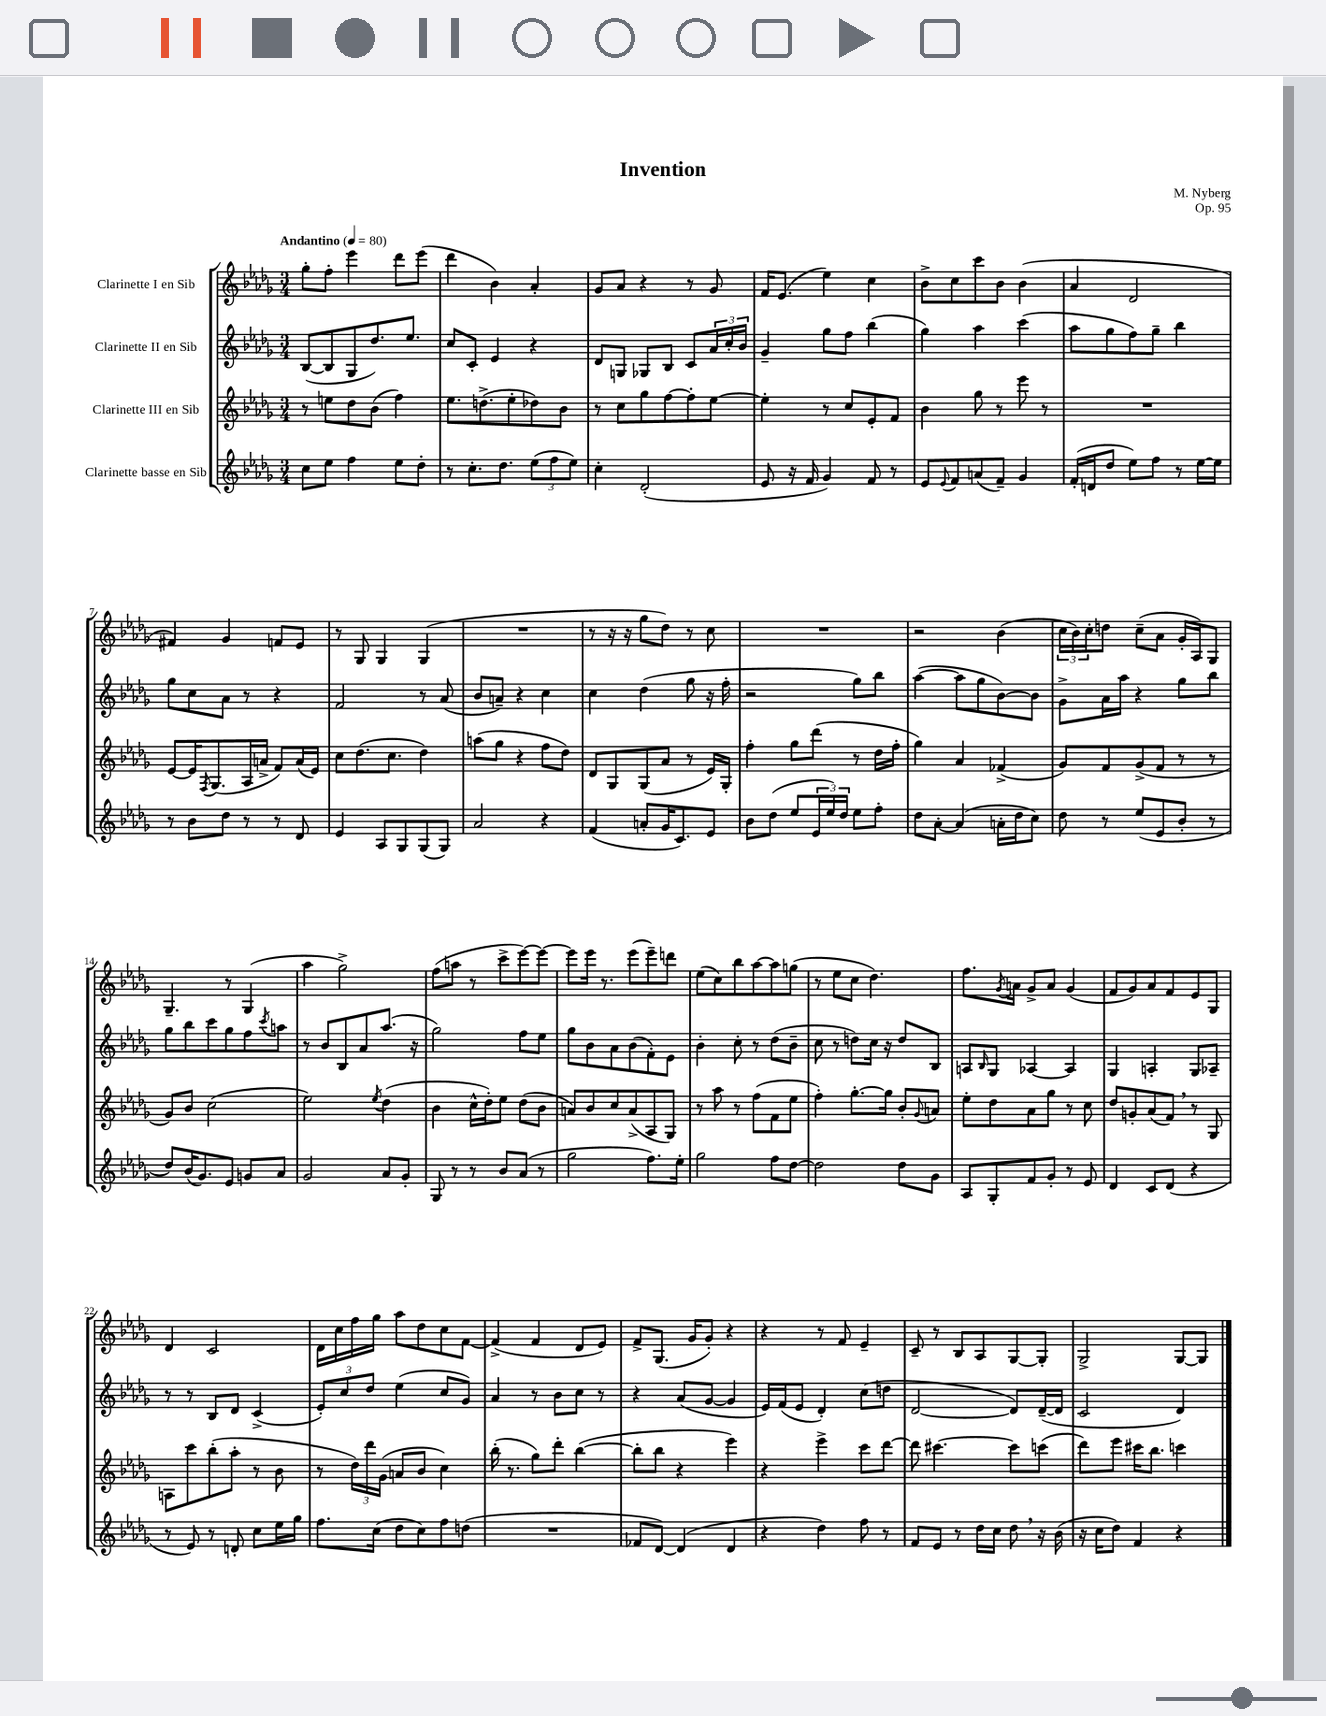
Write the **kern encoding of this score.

**kern	**kern	**kern	**kern
*part4	*part3	*part2	*part1
*staff4	*staff3	*staff2	*staff1
*I"Clarinette basse en Sib	*I"Clarinette III en Sib	*I"Clarinette II en Sib	*I"Clarinette I en Sib
*clefG2	*clefG2	*clefG2	*clefG2
*k[b-e-a-d-g-]	*k[b-e-a-d-g-]	*k[b-e-a-d-g-]	*k[b-e-a-d-g-]
*M3/4	*M3/4	*M3/4	*M3/4
*MM80	*MM80	*MM80	*MM80
=1	=1	=1	=1
!	!	!	!LO:TX:a:B:t=Andantino
8cc\L	8r	([8B-/L	8gg-'\L
8ee-\J	8een\L	8B-/]	8ff'\J
4ff\	8dd-\	8G-/	4eee-\
.	(8b-\J	8.dd-/)	.
8ee-\L	4ff\)	.	8ddd-\L
.	.	8.ee-/J	.
8dd-'\J	.	.	(8eee-\J
=2	=2	=2	=2
8r	8.ee-\L	8cc/L	4ddd-\
8.cc'\L	.	8c'/J	.
.	(8.ddn^\	.	.
.	.	4e-/	4b-\)
8.dd-\J	.	.	.
.	8ee-'\	.	.
(12ee-\L	8dd-X\)	4r	4a-'/
12ff\	.	.	.
.	8b-\J	.	.
12ee-\J)	.	.	.
=3	=3	=3	=3
4cc'\	8r	8d-/L	8g-/L
.	8cc\L	8Gn/J	8a-/J
(2d-'/	8gg-\	8G-X/L	4r
.	[8ff\	8B-/J	.
.	8ff'\]	8c/L	8r
.	[8ee-\J	24a-/L	8g-/
.	.	24cc'/	.
.	.	24b-/JJ	.
=4	=4	=4	=4
8e-/	4ee-'\]	4g-~/	16f/KL
.	.	.	(8.e-/J
16r	.	.	.
16f/	.	.	.
4g-/)	8r	8gg-\L	4ee-\)
.	8cc/L	8ff\J	.
8f/	8e-'/	(4bb-\	4cc\
8r	8f/J	.	.
=5	=5	=5	=5
8e-/L	4b-\	4gg-\)	8b-^\L
8qqe-/	.	.	.
8f/	.	.	8cc\
(8an/	8gg-\	4aa-\	8ccc\
8f~/J)	8r	.	8b-\J
4g-/	8eee-\	(4ccc\	(4b-\
.	8r	.	.
=6	=6	=6	=6
(16f'/LL	2.r	8aa-\L	4a-/
16dn/J	.	.	.
8dd-/J	.	8gg-\	.
8ee-\L)	.	8ff\)	2d-/
8ff\J	.	8gg-~\J	.
8r	.	4bb-\	.
[16ee-\LL	.	.	.
16ee-\JJ]	.	.	.
!!LO:LB:g=z
=7	=7	=7	=7
8r	[8e-/L	8gg-\L	4f#X/)
8b-\L	16e-/K]	8cc\	.
.	8qF/	.	.
.	(8.G-/	.	.
8dd-\J	.	8a-\J	4g-/
8r	16A-/L	8r	.
.	16an^/JJ	.	.
8r	8f/L)	4r	8fn/L
8d-/	(16a/L	.	8e-/J
.	16e-/JJ)	.	.
=8	=8	=8	=8
4e-/	8cc\L	2f/	8r
.	(8.dd-\	.	8G-/
8A-/L	.	.	4G-/
.	8.cc\J	.	.
8G-/	.	.	.
(8G-/	4dd-\)	8r	(4G-/
8G-/J)	.	(8a-/	.
=9	=9	=9	=9
2a-/	(8aan\L	8b-/L	2.r
.	8gg-\J	8an~/J)	.
.	4r	4r	.
4r	8ff\L	4cc\	.
.	8dd-\J)	.	.
=10	=10	=10	=10
(4f/	8d-/L	4cc\	8r
.	8G-/	.	16r
.	.	.	16r
8an'/L	(8G-/	(4dd-\	8gg-\L
16g-/K	8a-/J	.	8dd-\J)
8.c/)	.	.	.
.	8r	8gg-\	8r
8e-/J	16e-/LL)	16r	8cc\
.	16G-'/JJ	16ff'\	.
=11	=11	=11	=11
8b-\L	4ff'\	2r	2.r
(8dd-\J	.	.	.
8ee-/L	8gg-\L	.	.
24e-/L	(8ddd-\J	.	.
24ee-/)	.	.	.
24dd-/JJ	.	.	.
8ee-\L	8r	8gg-\L)	.
8ff'\J	16dd-\LL	8bb-\J	.
.	16ff'\JJ	.	.
=12	=12	=12	=12
8dd-\L	4gg-\)	([4aa-\	2r
[8a-'\J	.	.	.
(4a-/]	4a-/	8aa-\L]	.
.	.	8gg-\	.
16an'\LL	(4f-X^/	[8b-\)	(4b-\
16dd-\J	.	.	.
8cc\J)	.	8b-\J]	.
=13	=13	=13	=13
8dd-\	8g-/L)	8g-^\L	24cc\LL
.	.	.	24b-\)
.	.	.	24cc'\J
8r	8f/	16a-\L	8ddn\J
.	.	16aa-\JJ	.
(8ee-/L	(8g-^/	4r	(8cc~\L
8e-/	8f/J	.	8a-\J
8b-'/J	8r	8gg-\L	16g-'/LL
.	.	.	16A-/J)
8r	8r	8bb-\J	8G-/J
!!LO:LB:g=z
=14	=14	=14	=14
8dd-/L)	8g-/L)	8gg-\L	4.G-~/
(16b-/K	8b-/J	8bb-\	.
8.g-/)	.	.	.
.	(2cc\	8ccc\	.
8e-/J	.	8gg-\	8r
8gn/L	.	8ff\	(4G-/
.	.	8qccc/	.
8a-/J	.	8aan\J	.
=15	=15	=15	=15
2g-/	2ee-\)	8r	4aa-\
.	.	8b-/L	.
.	.	8B-/	2gg-^\)
.	.	8a-/	.
.	8qee-/	.	.
8a-/L	(4dd-\	(8.aa-/J	.
8g-'/J	.	.	.
.	.	16r	.
=16	=16	=16	=16
8G-/	4b-\	2gg-\)	(8ff\L
8r	.	.	8aan\J
8r	16cc^^\LL	.	8r
.	16dd-'\J)	.	.
8b-/L	8ee-\J	.	8ccc^\L
(8a-/J	(8dd-\L	8ff\L	[8eee-\)
8r	8b-\J	8ee-\J	8eee-\J_
=17	=17	=17	=17
2gg-\	8an/L)	8gg-\L	8eee-\L]
.	8b-/	8b-\	16eee-\Jk
.	.	.	8.r
.	8cc/	8a-\	.
.	(8a^/	(8b-\	(8eee-\L
8.ff\L)	8A-/	8f'\)	8eee-~\)
.	8G-/J)	8e-\J	8dddn\J
16ee-'\Jk	.	.	.
=18	=18	=18	=18
2gg-\	8r	4b-'\	(8ee-\L
.	8aa-\	.	8cc\)
.	8r	8cc'\	8bb-\
.	(8ff\L	8r	[8aa-\
8ff\L	8f\	(8dd-\L	8aa-\]
[8dd-\J	8ee-\J	8b-~\J	(8ggn\J
=19	=19	=19	=19
2dd-\]	4ff'\)	8cc\	8r
.	.	8r	8ee-\L
.	[8.gg-'\L	8ddn\L)	8cc\J
.	.	16cc\Jk	4.dd-\)
.	16gg-\Jk]	16r	.
8dd-\L	8b-'/L	8dd/L	.
.	8qqg-/	.	.
8g-\J	8an/J	8B-/J	.
=20	=20	=20	=20
8A-/L	8ee-'\L	8An/L	8.ff\L
.	.	16qqB-/	.
8G-'/	8dd-\	8G-/J	.
.	.	.	8qg-/
.	.	.	16an\Jk
8f/	8a-\	[4A-X/	8g-^/L
8g-'/J	8gg-\J	.	8a/J
8r	8r	4A-/]	(4g-/
8e-/	8cc\	.	.
=21	=21	=21	=21
4d-/	8dd-/L	4G-/	8f/L
.	8gn'/	.	8g-/)
8c/L	(8a-/	4An'/	8a-/
(8d-/J	8f,/J)	.	8f/
4r	8r	8G-/L	8e-/
.	8G-/	8A-X~/J	8G-/J
!!LO:LB:g=z
=22	=22	=22	=22
8r	8An\L	8r	4d-/
8e-/)	8ccc\	8r	.
8r	(8bb-'\	8B-/L	2c/
8dn'/	8aa-'\J	8d-/J	.
8cc\L	8r	(4c^/	.
16ee-\L	8b-\	.	.
16gg-\JJ	.	.	.
=23	=23	=23	=23
8.ff\L	8r	12e-'/L)	16d-\LL
.	.	.	16cc\
.	.	12cc/	.
.	24dd-\LL)	.	16ff\
.	24ddd-\	12dd-/J	.
(16cc\Jk	.	.	16gg-\JJ
.	(24g-\JJ	.	.
8dd-\L	8an/L	(4ee-\	8aa-\L
8cc\)	8b-/J	.	8dd-\
8ff\	4cc\)	8cc/L	8cc\
(8ddn\J	.	8g-/J)	[8f\J
=24	=24	=24	=24
2.r	(16bb-'\	4a-/	(4f^/]
.	8.r	.	.
.	8gg-\L)	8r	4f/
.	8ddd-'\J	8b-\L	.
.	([4bb-\	8cc\J	8d-/L
.	.	8r	8e-/J)
=25	=25	=25	=25
8f-X/L	8bb-'\L]	4r	8f^/L
[8d-/J)	8bb-\J	.	(8.G-/J
(4d-/]	4r	(8a-/L	.
.	.	.	16g-/KL
.	.	[8g-/J	8g-'/J)
4d-/	4eee-\)	4g-/]	4r
=26	=26	=26	=26
4r	4r	16e-/LL)	4r
.	.	(16f/J	.
.	.	8e-/J	.
4dd-\)	4eee-^\	4d-'/)	8r
.	.	.	8f/
8ff\	8ccc\L	(8cc\L	4e-~/
8r	[8ddd-\J	8ddn\J	.
=27	=27	=27	=27
8f/L	8ddd-\]	[2d-/	8c~/
8e-/J	[4.ccc#X\	.	8r
8r	.	.	8B-/L
16dd-\LL	.	.	8A-/
16cc\JJ	.	.	.
8dd-,\	8ccc#\L]	8d-/L])	[8G-/
16r	(8cccn\J	([16d-~/L	8G-'/J]
(16b-\	.	16d-/JJ]	.
=28	=28	=28	=28
16r	8ddd-\L)	2c/	2G-^/
16cc\KL	.	.	.
8dd-\J)	8eee-\J	.	.
4f/	16ccc#X\KL	.	.
.	8.bb-\J	.	.
4r	4cccn\	4d-/)	[8G-/L
.	.	.	8G-/J]
==	==	==	==
*-	*-	*-	*-
